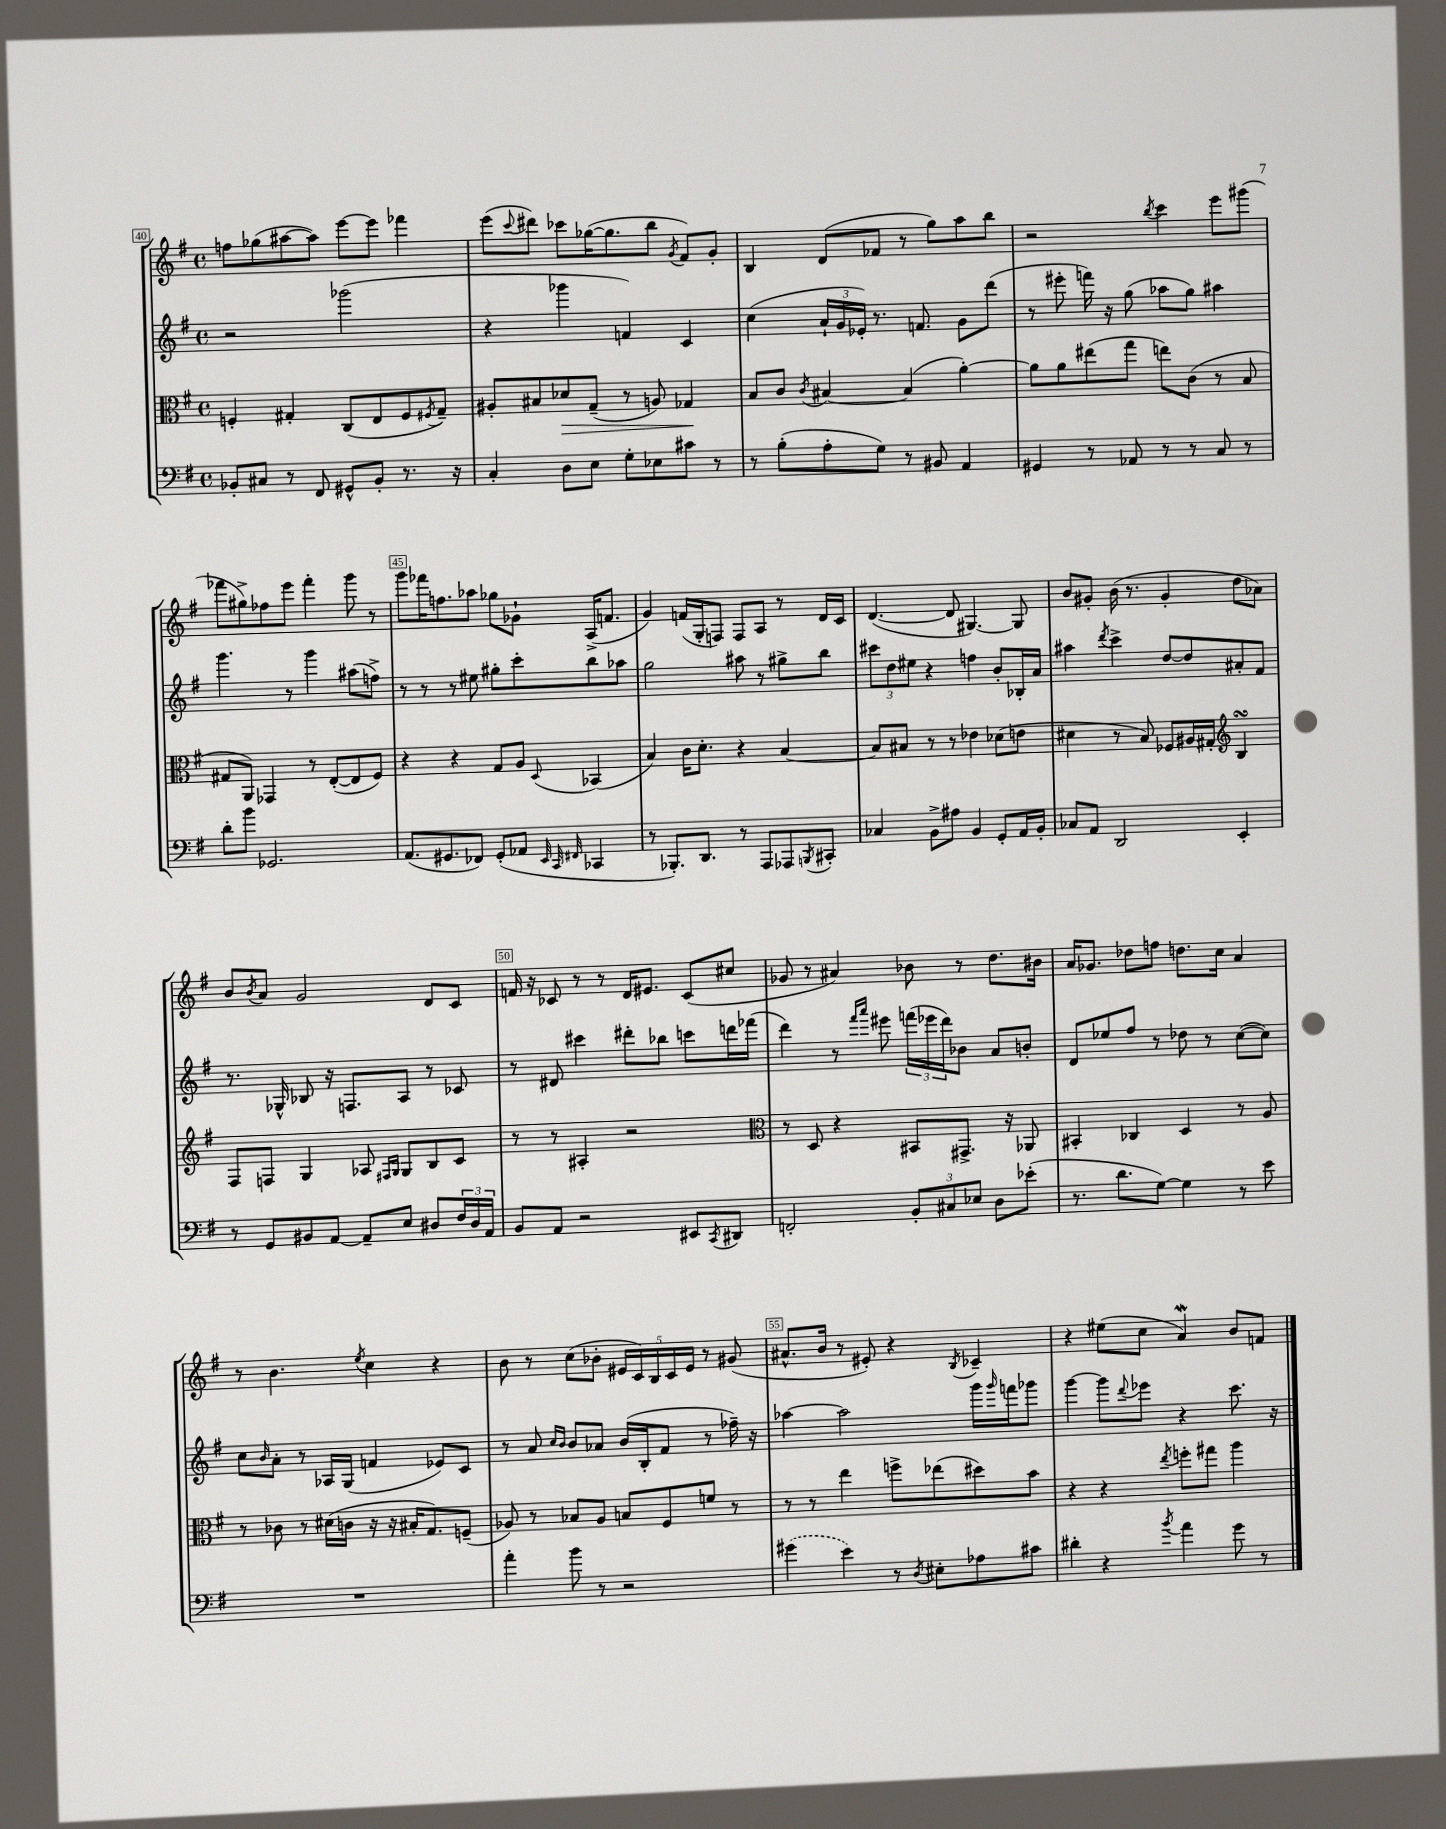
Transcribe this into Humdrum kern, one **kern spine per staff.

**kern	**kern	**dynam	**kern	**kern
*part4	*part3	*part3	*part2	*part1
*staff4	*staff3	*staff3	*staff2	*staff1
*clefF4	*clefC3	*	*clefG2	*clefG2
*k[f#]	*k[f#]	*	*k[f#]	*k[f#]
*M4/4	*M4/4	*	*M4/4	*M4/4
*met(c)	*met(c)	*	*met(c)	*met(c)
=40	=40	=40	=40	=40
8BB-X'/L	4Fn'/	.	2r	8ffn\L
8C#X/J	.	.	.	(8gg-X\
8r	4G#X'/	.	.	[8aa#X\
8FF#/	.	.	.	8aa#\J])
8GG#X^^/L	(8C/L	.	(2ggg-X\	[8eee\L
8BB-'/J	8E/	.	.	8eee\J]
8.r	8F/	.	.	4fff-X\
.	8qF#X/	.	.	.
.	8G#~/J)	.	.	.
16r	.	.	.	.
=41	=41	=41	=41	=41
4C'/	8A#X'/L	.	4r	(8eee\L
.	.	.	.	8qqccc/
.	8B#X/	.	.	8ddd#X\J)
!	!	!LO:HP:b	!	!
8D\L	8d-X/	>	4ggg-X\	8ccc-X\L
8E\J	(8G~/J	.	.	([16gg-X\K
.	.	.	.	8.gg-\]
8G'\L	8r	.	4fn/)	.
8E-X\	8An/)	.	.	8bb\J
.	.	.	.	8qg/
8c#X\J	4G-X/	.	4c/	8f#/L)
8r	.	.	.	8g'/J
.	.	]	.	.
=42	=42	=42	=42	=42
8r	8B/L	.	(4cc\	4B/
(8B'\L	8c/J	.	.	.
.	8qc/	.	.	.
8A'\	[4B#X/	.	24a`/LL	(8d/L
.	.	.	24g/	.
.	.	.	24e-X'/JJ)	.
8G\J)	.	.	8.r	8f-X/J
8r	(4B#/]	.	.	8r
.	.	.	8.fn/	.
8BB#X/	.	.	.	8gg\L)
4AA/	[4a'\)	.	8g\L	8aa\
.	.	.	(8ddd\J	8bb\J
=43	=43	=43	=43	=43
4GG#X/	8a\L]	.	8r	2r
.	8a\	.	8eee#X'\	.
8r	(8ee#X\	.	16fffn\)	.
.	.	.	16r	.
8AA-X/	8gg\J	.	(8gg\	.
.	.	.	.	8qbb/
8r	8een\L)	.	8aa-X\L	4ccc\
8r	(8c\J	.	8gg\J)	.
8C/	8r	.	4aa#X\	8eee\L
8r	8B/	.	.	(8ggg#X\J
!!LO:LB:g=z
=44	=44	=44	=44	=44
8d'\L	8G#X/L	.	4.ggg\	8fff-X\L
8b\J	8AA/J)	.	.	8gg#X^\)
2.GG-X/	4GG-X/	.	.	8ff-X\
.	.	.	8r	8eee\J
.	8r	.	4ggg\	4fff-'\
.	([8E'/L	.	.	.
.	8E/]	.	(8aa#X\L	8ggg\
.	8F#/J)	.	8ffn^\J)	8r
=45	=45	=45	=45	=45
(8.AA/L	4r	.	8r	8ggg\L
.	.	.	8r	16fff-X\K
8.GG#X/	.	.	.	8.ffn\
.	4r	.	8r	.
8FF-X/J)	.	.	8ee#X\	8aa-X\J
(8GG#'/L	8G/L	.	8gg#X'\L	8gg-X\L
8AA-X/J	8A/J	.	8ccc'\	8g-X`\J
32qqEE/	.	.	.	.
32qqCC/	.	.	.	.
32qqFF#X/	8qqD/	.	.	.
4CC-X/	(4BB-X/	.	8bb\	(16A^/KL
.	.	.	.	8.fn/J
.	.	.	8aa-X\J	.
=46	=46	=46	=46	=46
8r	4B/)	.	2gg\	4g/)
8.BBB-X'/L)	.	.	.	.
.	16c\KL	.	.	(16fn/LL
8.DD/J	8.d'\J	.	.	16G'/J
.	.	.	.	8Fn/J)
8r	4r	.	8aa#X\	8F/L
8AAA/L	.	.	8r	8A/J
8AAA-X/	[4B/	.	8gg#X^\L	8r
8qBBBn/	.	.	.	.
8CC#X'/J	.	.	8bb\J	16d/LL
.	.	.	.	16c/JJ
=47	=47	=47	=47	=47
4C-X/	8B/L]	.	12ccc#X\L	([4.d/
.	.	.	12dd\	.
.	8B#X/J	.	.	.
.	.	.	12ee#X\J	.
8BB^\L	8r	.	4r	.
8A#X\J	8r	.	.	8d/]
4BB/	4e-X\	.	4ffn\	[4.G#X/)
8GG'/L	(8d-X\L	.	8b'/L	.
16AA/L	8en\J	.	16B-X'/L	8G#/]
16BB'/JJ	.	.	16a/JJ	.
=48	=48	=48	=48	=48
8C-X/L	4d#X\	.	4aa#X\	8b/L
8AA/J	.	.	.	8g#X'/J
.	.	.	8qddd/	.
2DD/	8r	.	4ccc^\	(16b\
.	.	.	.	8.r
.	8B/)	.	.	.
.	8F-X/L	.	[8dd/L	4g#'/
.	16A#X/L	.	8dd/]	.
.	16G#X'/JJ	.	.	.
*	*clefG2	*	*	*
4EE'/	4BsSsS/	.	8a#X'/	8dd\L
.	.	.	8f#/J	8a-X\J)
!!LO:LB:g=z
=49	=49	=49	=49	=49
8r	8F#/L	.	8.r	8b/L
.	.	.	.	8qb/
8GG/L	8Fn/J	.	.	8a/J
.	.	.	16G-X^^/	.
8BB#X/	4G/	.	8B-X/	2g/
[8AA/J	.	.	16r	.
.	.	.	8.Fn/L	.
8AA~/L]	8A-X/	.	.	.
.	16qqF#X/LL	.	.	.
.	16qqG/JJ	.	.	.
8E/J	8G/L	.	8A/J	.
8D#X/L	8B/	.	8r	8d/L
24F#/L	8c/J	.	8c-X/	8c/J
24D#/	.	.	.	.
24AA/JJ	.	.	.	.
=50	=50	=50	=50	=50
8BB/L	8r	.	8r	16fn/
.	.	.	.	16r
8AA/J	8r	.	8d#X/	8c-X/
2r	4A#X'/	.	4ccc#X\	8r
.	.	.	.	8r
.	2r	.	8ddd#X'\L	16d/KL
.	.	.	.	8.e#X/J
.	.	.	8bb-X\J	.
8EE#X/L	.	.	8cccn\L	(8c-/L
8qCC/	.	.	.	.
8DD#X/J	.	.	16dddn\L	8cc#X/J
.	.	.	(16fff-X\JJ	.
=51	=51	=51	=51	=51
*	*clefC3	*	*	*
2FFn'/	8r	.	4ddd\)	8g-X/
.	8D/	.	.	8r
.	4r	.	8r	4a#X/)
.	.	.	16qqfff#/LL	.
.	.	.	16qqaaa/JJ	.
.	.	.	8eee#X\	.
12BB'/L	8BB#X/L	.	(24fffn\LL	8b-X\
.	.	.	24eee-X\	.
12C#X/	.	.	24ddd\J)	.
.	8.GG#X^/J	.	8b-X\J	8r
12E-X/J	.	.	.	.
8D\L	.	.	8a/L	8.dd\L
.	16r	.	.	.
(8e-X'\J	8AA-X/	.	8bn'/J	.
.	.	.	.	16b#X\Jk
=52	=52	=52	=52	=52
8.r	4BB#X'/	.	8d/L	16a/KL
.	.	.	.	8.g-X/J
.	.	.	8ee-X/	.
8.d\L	.	.	.	.
.	4C-X/	.	8ff#/J	8dd-X\L
[8G\J)	.	.	8r	8ffn\J
4G\]	4D/	.	8dd-X\	8.ddn\L
.	.	.	8r	.
.	.	.	.	16cc\Jk
8r	8r	.	([8cc\L	4a/
8e\	8A/	.	8cc\J])	.
!!LO:LB:g=z
=53	=53	=53	=53	=53
1r	8r	.	8cc\L	8r
.	.	.	16qqb/	.
.	8c-X\	.	8a'\J	4.b\
.	8r	.	8r	.
.	(16d#X\LL	.	16A-X/LL	.
.	16cn\JJ	.	(16G/JJ	.
.	.	.	.	8qee/
.	16r	.	4fn/	4cc\
.	16r	.	.	.
.	16B#X'/KL	.	.	.
.	8.G/)	.	.	.
.	.	.	8e-X/L)	4r
.	(8Fn~/J	.	8c/J	.
=54	=54	=54	=54	=54
4a'\	8A-X/)	.	8r	8b\
.	8r	.	8a/	8r
.	.	.	16qqcc/LL	.
.	.	.	16qqb/JJ	.
8b\	8B-X/L	.	8b/L	(8cc\L
8r	8A-/J	.	8a-X/J	8b-X'\J
2r	8Bn/L	.	(16b/LL	20e#X/LL
.	.	.	.	20c/)
.	.	.	16B'/J	.
.	.	.	.	20B/
.	8F#/	.	8f#/J	.
.	.	.	.	20c/
.	.	.	.	20e#/JJ
.	8fn/J	.	8r	8r
.	8r	.	16ff-X~\)	(8g#X/
.	.	.	16r	.
=55	=55	=55	=55	=55
(4g#X\	8r	.	[4aa-X\	8.a#X^^/L
.	8r	.	.	.
.	.	.	.	16b/Jk
4e\)	4ee\	.	2aa-\]	8r
.	.	.	.	8e#X'/)
8r	8ffn^\L	.	.	4r
8qD/	.	.	.	.
8E#X'\L	(8ee-X\	.	.	.
.	.	.	.	8qB/
8A-X\	8dd#X\)	.	16ggg\LL	4c-X~/
.	.	.	16qqggg/	.
.	.	.	16fffn\J	.
8c#X\J	8b\J	.	8ggg-X\J	.
=56	=56	=56	=56	=56
4d#X'\	4r	.	[4ggg\	4r
4r	4r	.	8ggg\L]	(8ee#X\L
.	.	.	8qqddd/	.
.	.	.	8eee-X\J	8cc\J
8qb/	8qee/	.	.	.
4a\	8ffn'\L	.	4r	4aW/)
.	8gg#X\J	.	.	.
8g\	4aa\	.	8.ccc\	8b/L
8r	.	.	.	8fn/J
.	.	.	16r	.
==	==	==	==	==
*-	*-	*-	*-	*-
